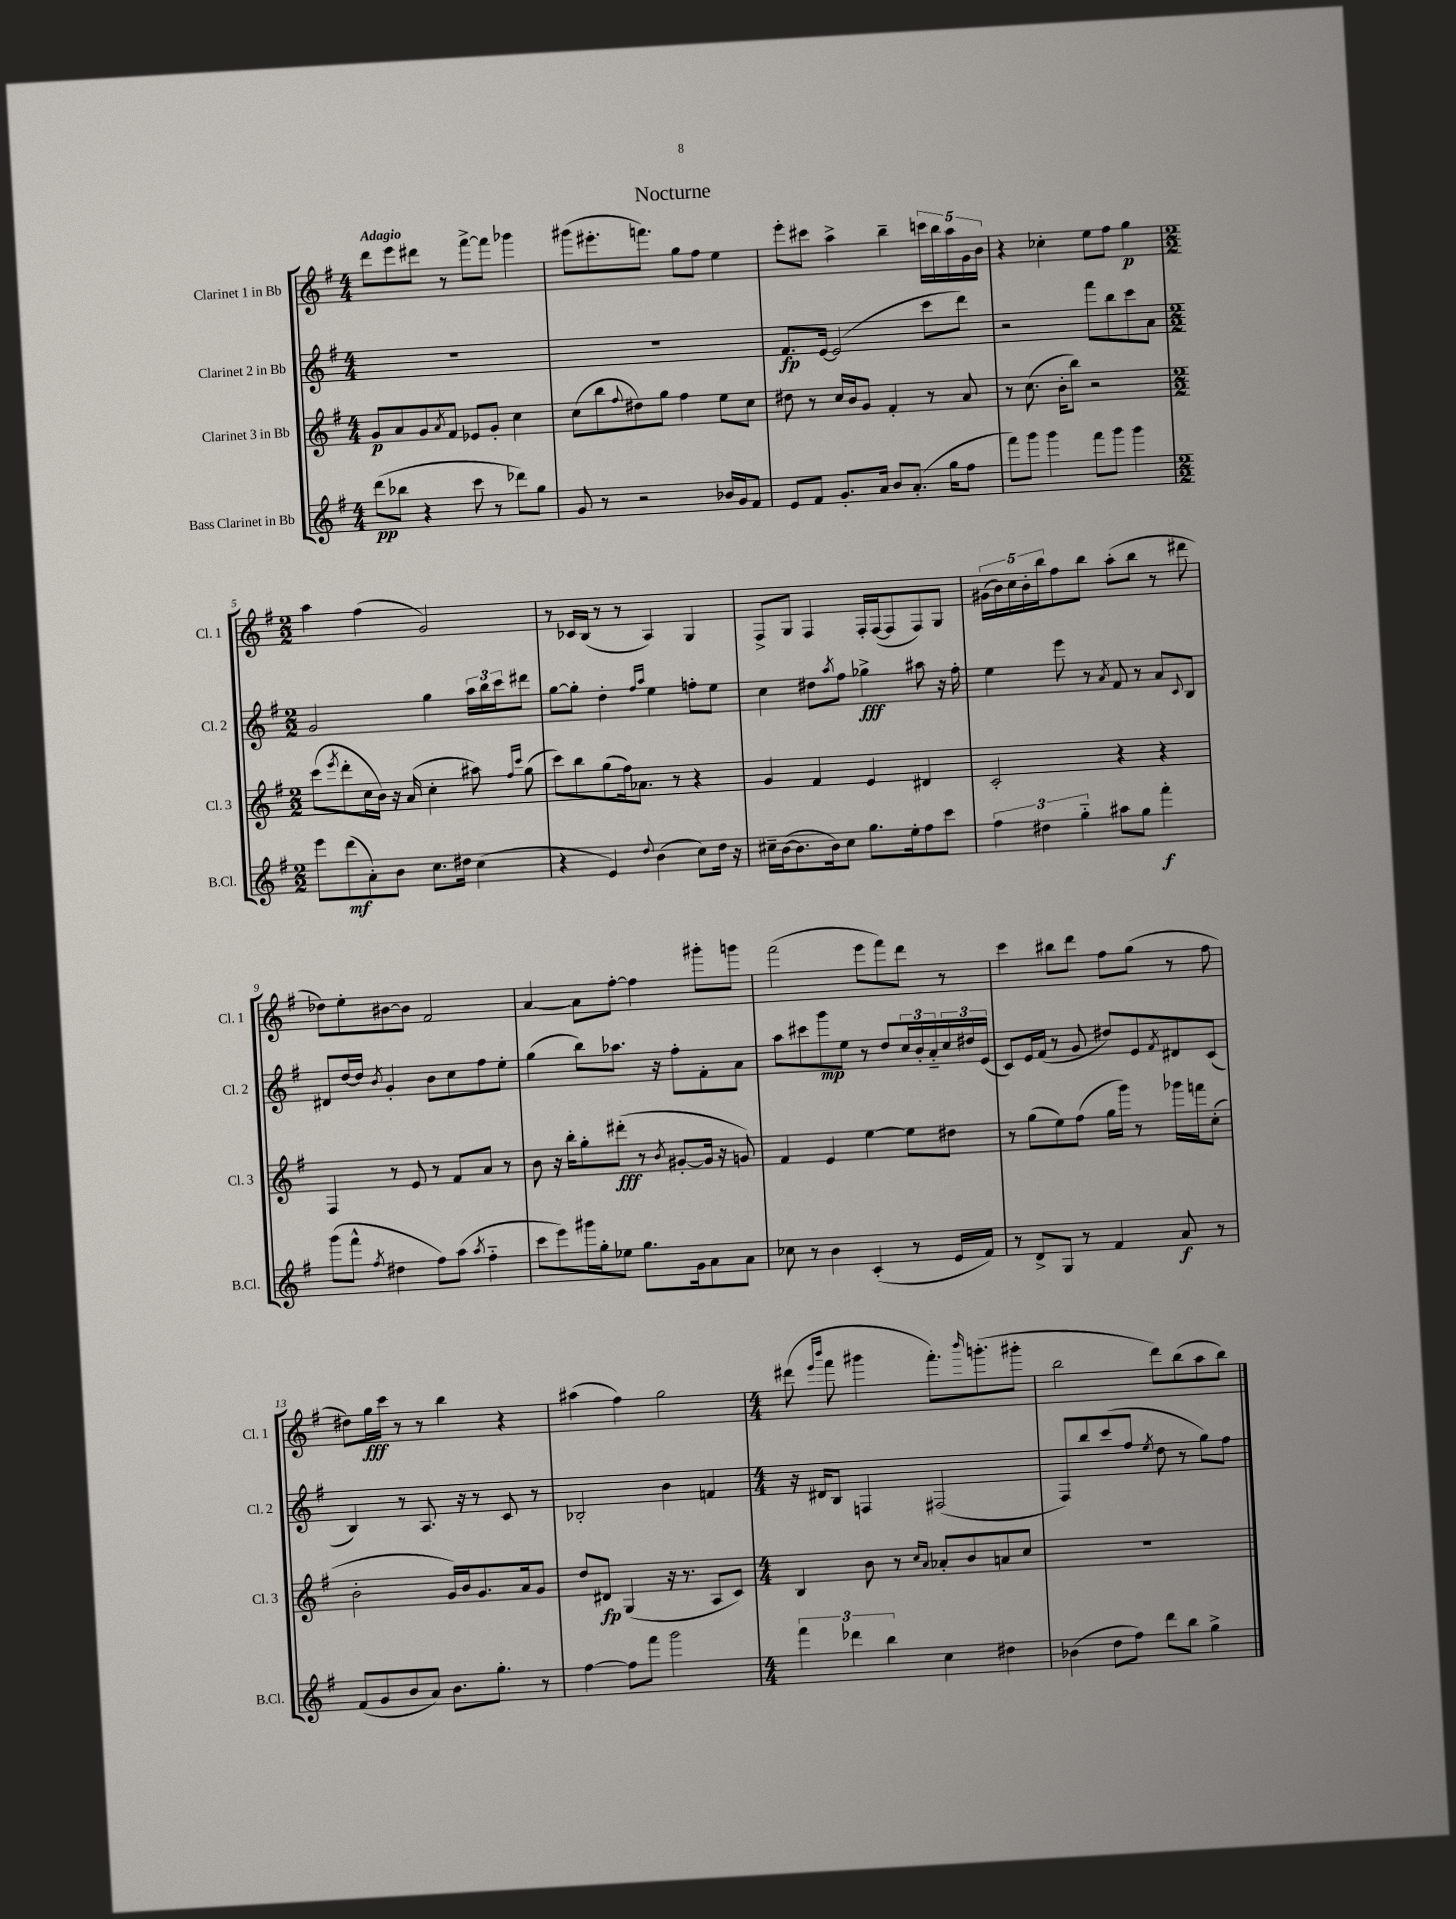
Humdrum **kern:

**kern	**dynam	**kern	**dynam	**kern	**dynam	**kern	**dynam
*part4	*part4	*part3	*part3	*part2	*part2	*part1	*part1
*staff4	*staff4	*staff3	*staff3	*staff2	*staff2	*staff1	*staff1
*I"Bass Clarinet in Bb	*	*I"Clarinet 3 in Bb	*	*I"Clarinet 2 in Bb	*	*I"Clarinet 1 in Bb	*
*I'B.Cl.	*	*I'Cl. 3	*	*I'Cl. 2	*	*I'Cl. 1	*
*clefG2	*	*clefG2	*	*clefG2	*	*clefG2	*
*k[f#]	*	*k[f#]	*	*k[f#]	*	*k[f#]	*
*M4/4	*	*M4/4	*	*M4/4	*	*M4/4	*
=1	=1	=1	=1	=1	=1	=1	=1
!	!	!	!	!	!	!LO:TX:a:B:t=Adagio	!
(8ddd\L	pp	8g/L	p	1r	.	8ddd\L	.
8bb-X\J	.	8a/	.	.	.	8eee\	.
4r	.	8g/	.	.	.	8ddd#X\J	.
.	.	8qa/	.	.	.	.	.
.	.	8f#/J	.	.	.	8r	.
8ccc\	.	8e-X/L	.	.	.	[8fff#^\L	.
8r	.	8g'/J	.	.	.	8fff#\J]	.
8ddd-X\L)	.	4cc\	.	.	.	4ggg-X\	.
8gg\J	.	.	.	.	.	.	.
=2	=2	=2	=2	=2	=2	=2	=2
8g/	.	(8cc\L	.	1r	.	(8ggg#X\L	.
8r	.	8bb\	.	.	.	8.eee#X'\	.
.	.	8qqff#/	.	.	.	.	.
2r	.	8dd#X\)	.	.	.	.	.
.	.	.	.	.	.	8.fffn\J)	.
.	.	8gg\J	.	.	.	.	.
.	.	4ff#\	.	.	.	8gg\L	.
.	.	.	.	.	.	8ff#\J	.
16b-X/LL	.	8ee\L	.	.	.	4ee\	.
16g/J	.	.	.	.	.	.	.
8f#/J	.	8cc\J	.	.	.	.	.
=3	=3	=3	=3	=3	=3	=3	=3
8e/L	.	8dd#X\	.	8.f#/L	fp	8eee'\L	.
8f#/J	.	8r	.	.	.	8ccc#X\J	.
.	.	.	.	[16e/Jk	.	.	.
8.g'/L	.	16cc/LL	.	(2e/]	.	4aa^\	.
.	.	16b/J	.	.	.	.	.
.	.	8g/J	.	.	.	.	.
16a/Jk	.	.	.	.	.	.	.
8b/L	.	4f#'/	.	.	.	4bb~\	.
(8.a'/J	.	.	.	.	.	.	.
.	.	8r	.	8ccc\L	.	20cccn\LL	.
.	.	.	.	.	.	20bb\	.
16gg\KL	.	.	.	.	.	.	.
.	.	.	.	.	.	20aa\	.
8ff#\J	.	8a/	.	8ddd\J)	.	.	.
.	.	.	.	.	.	20g\	.
.	.	.	.	.	.	20b\JJ	.
=4	=4	=4	=4	=4	=4	=4	=4
8fff#\L)	.	8r	.	2r	.	4r	.
8ggg\J	.	(8.cc\	.	.	.	.	.
4ggg\	.	.	.	.	.	4cc-X'\	.
.	.	16b'\KL	.	.	.	.	.
.	.	8bb\J)	.	.	.	.	.
8fff#\L	.	2r	.	8fff#\L	.	8ee\L	.
8ggg\J	.	.	.	8bb\	.	8ff#\J	.
4ggg\	.	.	.	8ccc\	.	4gg\	p
.	.	.	.	8a\J	.	.	.
!!LO:LB:g=z
=5	=5	=5	=5	=5	=5	=5	=5
*M2/2	*	*M2/2	*	*M2/2	*	*M2/2	*
8eee\L	.	(8ccc\L	.	2g/	.	4aa\	.
.	.	8qeee/	.	.	.	.	.
(8ddd\	mf	8ddd'\	.	.	.	.	.
8a'\)	.	16cc\L	.	.	.	(4ff#\	.
.	.	16b\JJ)	.	.	.	.	.
8b\J	.	16r	.	.	.	.	.
.	.	(16a/	.	.	.	.	.
8.cc\L	.	4cc'\	.	4gg\	.	2g/)	.
16dd#X\Jk	.	.	.	.	.	.	.
(4cc\	.	8aa#X\)	.	24aa\LL	.	.	.
.	.	.	.	24bb\	.	.	.
.	.	.	.	24ccc\J	.	.	.
.	.	16qqff#/LL	.	.	.	.	.
.	.	16qqccc/JJ	.	.	.	.	.
.	.	(8gg\	.	8ddd#X\J	.	.	.
=6	=6	=6	=6	=6	=6	=6	=6
4r	.	8ccc\L)	.	[8gg\L	.	8r	.
.	.	8bb\	.	8gg'\J]	.	16c-X/LL	.
.	.	.	.	.	.	(16B/JJ	.
4e/)	.	(8gg\	.	4dd'\	.	8r	.
.	.	16ff#\k)	.	.	.	8r	.
.	.	8.a-X\J	.	.	.	.	.
.	.	.	.	16qqff#/LL	.	.	.
8qqdd/	.	.	.	16qqaa/JJ	.	.	.
(4b\	.	.	.	4ee\	.	4A/)	.
.	.	8r	.	.	.	.	.
8cc\L)	.	4r	.	8ffn'\L	.	4G/	.
16dd\Jk	.	.	.	8ee\J	.	.	.
16r	.	.	.	.	.	.	.
=7	=7	=7	=7	=7	=7	=7	=7
16cc#X~\LL	.	4g/	.	4cc\	.	8F#^/L	.
([16b\J	.	.	.	.	.	.	.
8.b\]	.	.	.	.	.	8G/J	.
.	.	4f#/	.	8dd#X\L	.	4F#/	.
16b\k)	.	.	.	.	.	.	.
.	.	.	.	8qaa/	.	.	.
8cc#\J	.	.	.	8ff#\J	.	.	.
8.gg\L	.	4e/	.	4gg-X^\	fff	16F#'/LL	.
.	.	.	.	.	.	([16F#/J	.
.	.	.	.	.	.	8F#/]	.
16ee'\k	.	.	.	.	.	.	.
8ff#\	.	4d#X/	.	8aa#X\	.	8F#/)	.
8ccc\J	.	.	.	16r	.	8G/J	.
.	.	.	.	16ff#'\	.	.	.
=8	=8	=8	=8	=8	=8	=8	=8
6ff#\	.	2c'/	.	4ee\	.	(20g#X\LL	.
.	.	.	.	.	.	20b\)	.
.	.	.	.	.	.	20cc\	.
.	.	.	.	.	.	20b'\	.
6dd#X\	.	.	.	.	.	.	.
.	.	.	.	.	.	20bb\J	.
.	.	.	.	8eee\	.	8ff#\	.
6gg\	.	.	.	.	.	.	.
.	.	.	.	8r	.	8bb\J	.
.	.	.	.	8qa/	.	.	.
8aa#X\L	.	4r	.	8f#/	.	(8aa'\L	.
8gg\J	.	.	.	8r	.	8bb\J	.
4fff#'\	f	4r	.	8a/L	.	8r	.
.	.	.	.	8qqc/	.	.	.
.	.	.	.	8B/J	.	8ddd#X\	.
!!LO:LB:g=z
=9	=9	=9	=9	=9	=9	=9	=9
(8ggg\L	.	4F#/	.	8d#X/L	.	8dd-X\L)	.
8fff#^^\J	.	.	.	[16dd/L	.	8ee'\	.
.	.	.	.	16dd/JJ]	.	.	.
8qff#/	.	.	.	8qb/	.	.	.
4dd#X\	.	8r	.	4g'/	.	[8b#X\	.
.	.	8e/	.	.	.	8b#\J]	.
8ff#\L)	.	8r	.	8b\L	.	2f#/	.
(8aa\J	.	8f#/L	.	8cc\	.	.	.
8qaa/	.	.	.	.	.	.	.
4ff#\	.	8a/J	.	8ff#\	.	.	.
.	.	8r	.	8ee'\J	.	.	.
=10	=10	=10	=10	=10	=10	=10	=10
8ccc\L	.	8b\	.	(4gg\	.	[4a/	.
8eee\)	.	16r	.	.	.	.	.
.	.	16bb'\KL	.	.	.	.	.
16ggg#X\L	.	8gg'\	.	8bb\L)	.	8a\L]	.
16gg'\J	.	.	.	.	.	.	.
8ee-X\J	.	(8ddd#X'\J	fff	8.aa-X\J	.	[8ff#'\J	.
8.gg\L	.	8r	.	.	.	4ff#\]	.
.	.	.	.	16r	.	.	.
.	.	8qb/	.	.	.	.	.
.	.	[8g#X'/L	.	8ff#'\L	.	.	.
16g\k	.	.	.	.	.	.	.
8a\	.	16g#/Jk]	.	8f#'\	.	8ggg#X'\L	.
.	.	16r	.	.	.	.	.
8a\J	.	8gn/)	.	8a\J	.	8gggn\J	.
=11	=11	=11	=11	=11	=11	=11	=11
8cc-X\	.	4f#/	.	8aa\L	.	(2fff#\	.
8r	.	.	.	8ccc#X\	.	.	.
4b\	.	4e/	.	8ggg\	mp	.	.
.	.	.	.	8ee\J	.	.	.
(4c'/	.	[4ee\	.	8r	.	8eee\L	.
.	.	.	.	8dd/L	.	8fff#\)	.
8r	.	8ee\L]	.	24cc/L	.	8ddd\J	.
.	.	.	.	24b'/	.	.	.
.	.	.	.	24a/	.	.	.
16e/LL	.	8dd#X\J	.	24cc/	.	8r	.
.	.	.	.	24dd#X/	.	.	.
16f#/JJ)	.	.	.	.	.	.	.
.	.	.	.	(24e/JJ	.	.	.
=12	=12	=12	=12	=12	=12	=12	=12
8r	.	8r	.	8c/L)	.	4ccc\	.
8d^/L	.	(8gg\L	.	16e/L	.	.	.
.	.	.	.	(16f#/JJ	.	.	.
8G/J	.	8ee\)	.	8r	.	8bb#X\L	.
8r	.	(8ff#\J	.	8g/	.	8ddd\J	.
4f#/	.	16gg\LL	.	8dd#X/L)	.	8ff#\L	.
.	.	16ggg\JJ)	.	.	.	.	.
.	.	8r	.	8e/	.	(8gg\J	.
.	.	.	.	8qf#/	.	.	.
8a/	f	16ggg-X\LL	.	8d#X/	.	8r	.
.	.	16fffn\J	.	.	.	.	.
8r	.	(8cc'\J	.	(8c/J	.	8ff#\	.
!!LO:LB:g=z
=13	=13	=13	=13	=13	=13	=13	=13
(8f#/L	.	2b'\	.	4B/)	.	8dd#X\L)	.
8g/	.	.	.	.	.	16gg\L	fff
.	.	.	.	.	.	16ccc\JJ	.
8b/	.	.	.	8r	.	8r	.
8a/J)	.	.	.	8.A/	.	8r	.
8.b\L	.	16g/LL)	.	.	.	4bb\	.
.	.	16b/J	.	16r	.	.	.
.	.	8.g/	.	8r	.	.	.
8.gg'\J	.	.	.	.	.	.	.
.	.	.	.	8c/	.	4r	.
.	.	16a/k	.	.	.	.	.
8r	.	8g/J	.	8r	.	.	.
=14	=14	=14	=14	=14	=14	=14	=14
[4ff#\	.	8dd/L	.	2B-X'/	.	(4aa#X\	.
.	.	8d#X/J	fp	.	.	.	.
8ff#\L]	.	(4G/	.	.	.	4ff#\)	.
8fff#\J	.	.	.	.	.	.	.
2ggg\	.	16r	.	4b\	.	2gg\	.
.	.	8.r	.	.	.	.	.
.	.	8A/L	.	4fn/	.	.	.
.	.	8c/J)	.	.	.	.	.
=15	=15	=15	=15	=15	=15	=15	=15
*M4/4	*	*M4/4	*	*M4/4	*	*M4/4	*
6fff#\	.	4B/	.	16r	.	(8ddd#X\	.
.	.	.	.	16d#X/KL	.	.	.
.	.	.	.	.	.	16qqeee/LL	.
.	.	.	.	.	.	16qqbbb/JJ	.
.	.	.	.	8B/J	.	8fff#\	.
6ddd-X\	.	.	.	.	.	.	.
.	.	8b\	.	4Fn/	.	4ggg#X\	.
6bb\	.	.	.	.	.	.	.
.	.	8r	.	.	.	.	.
.	.	16qqcc/LL	.	.	.	.	.
.	.	16qqa/JJ	.	.	.	.	.
4cc\	.	8a-X'/L	.	(2F#X/	.	8.fff#'\L)	.
.	.	8b/	.	.	.	.	.
.	.	.	.	.	.	16qqbbb/	.
.	.	.	.	.	.	(8.gggn'\	.
4dd#X\	.	8an/	.	.	.	.	.
.	.	8cc/J	.	.	.	8ggg#X'\J	.
=16	=16	=16	=16	=16	=16	=16	=16
(4b-X\	.	1r	.	8F#/L)	.	2bb\	.
.	.	.	.	8bb/	.	.	.
8dd\L	.	.	.	(8ccc/	.	.	.
8ff#\J)	.	.	.	8ff#/J	.	.	.
.	.	.	.	8qee/	.	.	.
8ddd\L	.	.	.	8dd\	.	8ddd\L)	.
8bb\J	.	.	.	8r	.	(8bb\	.
4gg^\	.	.	.	8gg\L)	.	8aa\	.
.	.	.	.	8ff#\J	.	8bb\J)	.
==	==	==	==	==	==	==	==
*-	*-	*-	*-	*-	*-	*-	*-
